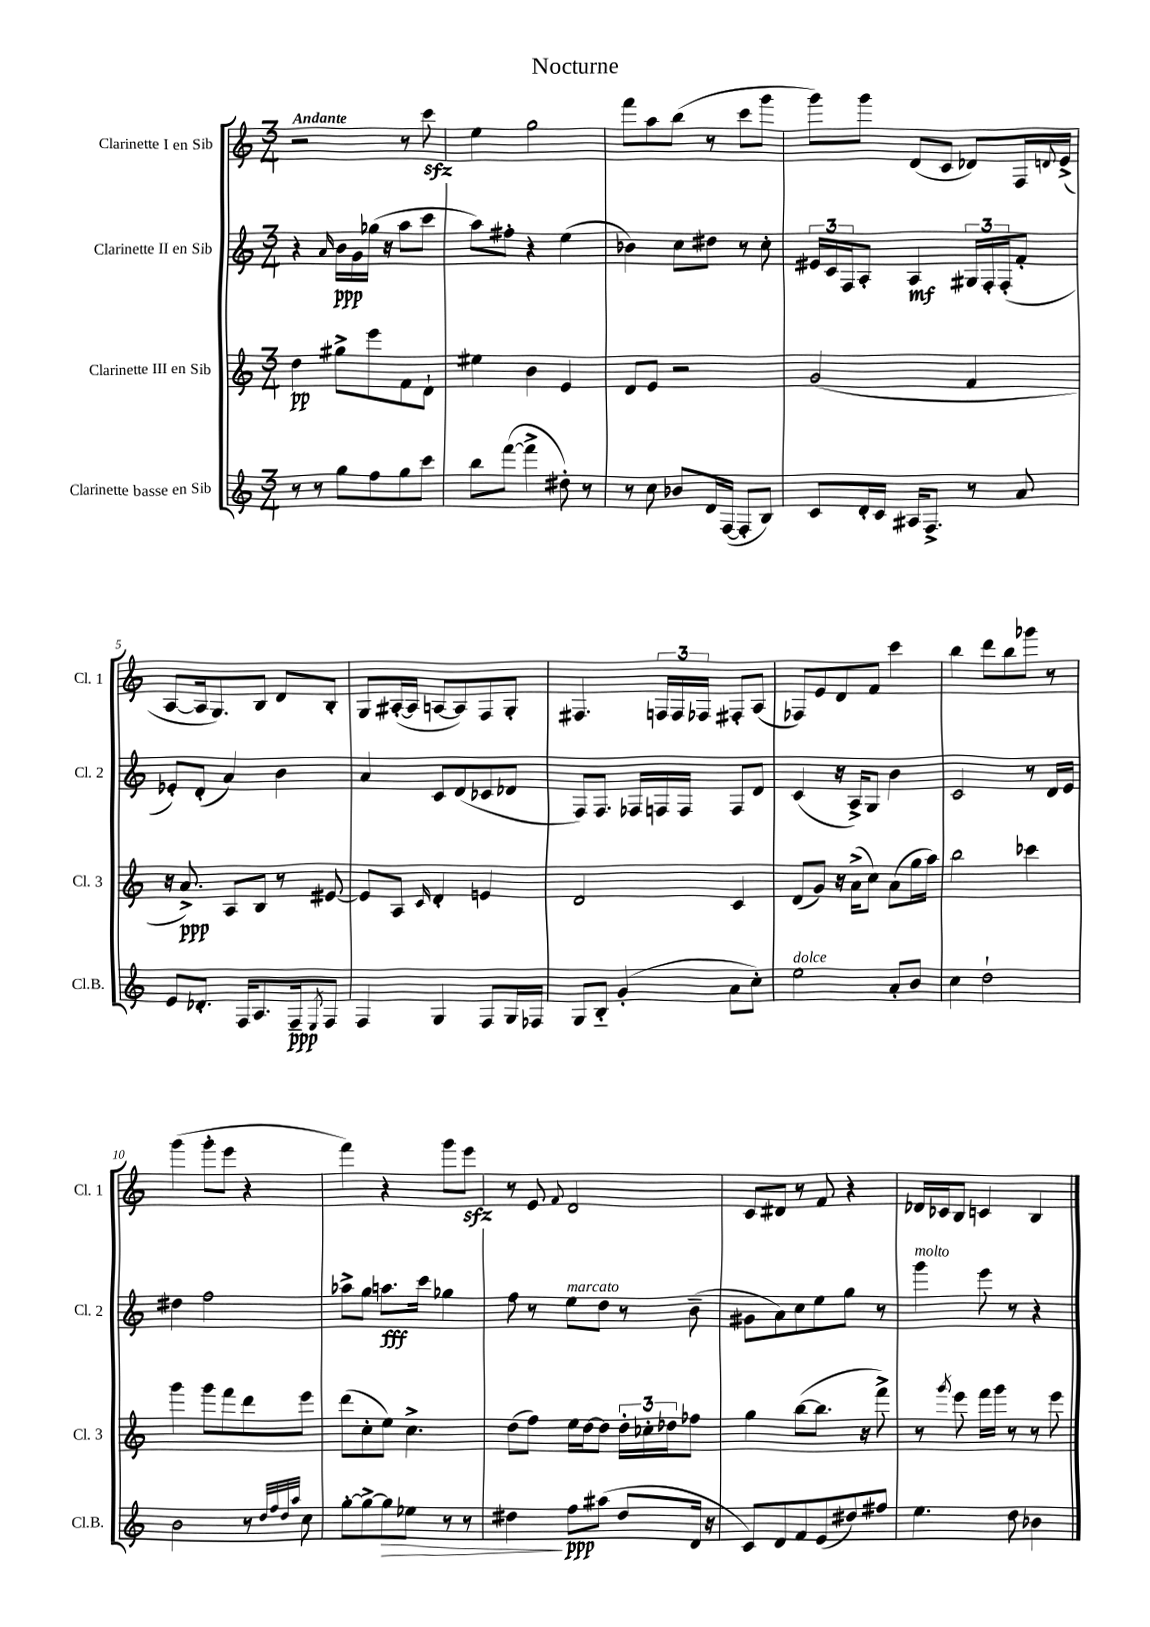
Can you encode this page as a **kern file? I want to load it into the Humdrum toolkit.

**kern	**dynam	**kern	**dynam	**kern	**dynam	**kern
*part4	*part4	*part3	*part3	*part2	*part2	*part1
*staff4	*staff4	*staff3	*staff3	*staff2	*staff2	*staff1
*I"Clarinette basse en Sib	*	*I"Clarinette III en Sib	*	*I"Clarinette II en Sib	*	*I"Clarinette I en Sib
*I'Cl.B.	*	*I'Cl. 3	*	*I'Cl. 2	*	*I'Cl. 1
*clefG2	*	*clefG2	*	*clefG2	*	*clefG2
*k[]	*	*k[]	*	*k[]	*	*k[]
*M3/4	*	*M3/4	*	*M3/4	*	*M3/4
=1	=1	=1	=1	=1	=1	=1
!	!	!	!	!	!	!LO:TX:a:B:t=Andante
8r	.	4dd\	pp	4r	.	2r
8r	.	.	.	.	.	.
.	.	.	.	16qqa/	.	.
8gg\L	.	8gg#X^\L	.	16b\LL	ppp	.
.	.	.	.	16g\	.	.
8ff\	.	8eee\	.	(16gg-X\JJ	.	.
.	.	.	.	16r	.	.
8gg\	.	8f\	.	8aa\L	.	8r
8ccc\J	.	8d`\J	.	8ccc\J	.	8ccczz\
=2	=2	=2	=2	=2	=2	=2
8bb\L	.	4ee#X\	.	8aa\L)	.	4ee\
([8fff\J	.	.	.	8ff#X'\J	.	.
4fff^\]	.	4b\	.	4r	.	2gg\
8dd#X'\)	.	4e/	.	(4ee\	.	.
8r	.	.	.	.	.	.
=3	=3	=3	=3	=3	=3	=3
8r	.	8d/L	.	4b-X\)	.	8fff\L
8cc\	.	8e/J	.	.	.	8aa\
8b-X/L	.	2r	.	8cc\L	.	(8bb\J
16d/L	.	.	.	8dd#X\J	.	8r
([16F/JJ	.	.	.	.	.	.
8F'/L]	.	.	.	8r	.	8ccc\L
8B/J)	.	.	.	8cc'\	.	8ggg\J
=4	=4	=4	=4	=4	=4	=4
8c/L	.	(2g/	.	24e#X/LL	.	8ggg\L)
.	.	.	.	24c/	.	.
.	.	.	.	24F/J	.	.
16d'/L	.	.	.	8A'/J	.	8ggg\J
16c/JJ	.	.	.	.	.	.
16A#X/KL	.	.	.	4A/	mf	(8d/L
8.F^/J	.	.	.	.	.	.
.	.	.	.	.	.	8c/J
8r	.	4f/	.	24G#X/LL	.	8d-X/L)
.	.	.	.	24F'/	.	.
.	.	.	.	(24F'/J	.	.
8a/	.	.	.	8f'/J	.	16F/L
.	.	.	.	.	.	8qqdn/
.	.	.	.	.	.	(16e^/JJ
!!LO:LB:g=z
=5	=5	=5	=5	=5	=5	=5
8e/L	.	16r	.	8e-X'/L)	.	[8A/L
.	.	8.a^/)	ppp	.	.	.
8.d-X'/J	.	.	.	(8d'/J	.	16A/k]
.	.	.	.	.	.	8.G/)
.	.	8A/L	.	4a/)	.	.
16F/KL	.	.	.	.	.	.
8.A/	.	8B/J	.	.	.	8B/J
.	.	8r	.	4b\	.	8d/L
16F~/k	ppp	.	.	.	.	.
8qE/	.	.	.	.	.	.
8F/J	.	[8e#X/	.	.	.	8B'/J
=6	=6	=6	=6	=6	=6	=6
4F/	.	8e#/L]	.	4a/	.	8G/L
.	.	8A/J	.	.	.	([16A#X'/L
.	.	.	.	.	.	16A#/JJ]
.	.	16qqc/	.	.	.	.
4G/	.	4d'/	.	8c/L	.	[8An/L
.	.	.	.	(8d/	.	8A/])
8F/L	.	4en/	.	8c-X/	.	8F/
16G/L	.	.	.	8d-X/J	.	8G'/J
16F-X/JJ	.	.	.	.	.	.
=7	=7	=7	=7	=7	=7	=7
8G/L	.	2d/	.	8F/L)	.	4.F#X/
8B/J	.	.	.	8.F/J	.	.
(4g'/	.	.	.	.	.	.
.	.	.	.	16F-X/LL	.	.
.	.	.	.	16Fn/	.	24Fn/LL
.	.	.	.	.	.	24F/
.	.	.	.	16F/JJ	.	.
.	.	.	.	.	.	24F-X/JJ
8a\L	.	4c/	.	8F/L	.	8F#X'/L
8cc'\J)	.	.	.	8d/J	.	(8A/J
=8	=8	=8	=8	=8	=8	=8
!LO:TX:a:i:t=dolce	!	!	!	!	!	!
2ee\	.	(8d/L	.	(4c/	.	8F-X/L)
.	.	8g/J)	.	.	.	8e/
.	.	16r	.	16r	.	8d/
.	.	(16a^\KL	.	16A^/KL)	.	.
.	.	8cc\J)	.	8G/J	.	8f/J
8a'/L	.	(8a\L	.	4b\	.	4ccc\
8b/J	.	16gg\L	.	.	.	.
.	.	16aa\JJ)	.	.	.	.
=9	=9	=9	=9	=9	=9	=9
4cc\	.	2bb\	.	2c/	.	4bb\
2dd`\	.	.	.	.	.	8ddd\L
.	.	.	.	.	.	8bb\
.	.	4ccc-X\	.	8r	.	8ggg-X\J
.	.	.	.	16d/LL	.	8r
.	.	.	.	16e/JJ	.	.
!!LO:LB:g=z
=10	=10	=10	=10	=10	=10	=10
2b\	.	4ggg\	.	4dd#X\	.	(4ggg\
.	.	8ggg\L	.	2ff\	.	8ggg'\L
.	.	8fff\	.	.	.	8eee\J
8r	.	8ddd\	.	.	.	4r
32qqdd/LLL	.	.	.	.	.	.
32qqff/	.	.	.	.	.	.
32qqdd/	.	.	.	.	.	.
32qqaa/JJJ	.	.	.	.	.	.
8cc\	.	8eee\J	.	.	.	.
=11	=11	=11	=11	=11	=11	=11
[8gg'\L	.	(8ddd\L	.	8aa-X^\L	.	4fff\)
8gg^\_	.	8cc'\	.	8gg\J	.	.
!	!LO:HP:b	!	!	!	!	!
8gg\]	>	8ee\J)	.	8.aan\L	fff	4r
8ee-X\J	.	4.cc^\	.	.	.	.
.	.	.	.	16ccc\Jk	.	.
8r	.	.	.	4gg-X\	.	8ggg\L
8r	.	.	.	.	.	8eeezz\J
=12	=12	=12	=12	=12	=12	=12
4dd#X\	.	(8dd\L	.	8ff\	.	8r
.	.	8ff\J)	.	8r	.	8e/
.	.	.	.	.	.	8qqf/
!	!	!	!	!LO:TX:a:i:t=marcato	!	!
8ff\L	] ppp	16ee\LL	.	8ee\L	.	2d/
.	.	[16dd\J	.	.	.	.
(8aa#X\J	.	8dd\J]	.	8dd\J	.	.
8dd#/L	.	24dd'\LL	.	8r	.	.
.	.	24cc-X'\	.	.	.	.
.	.	24dd-X\J	.	.	.	.
16d/Jk	.	8ff-X\J	.	(8b~\	.	.
16r	.	.	.	.	.	.
=13	=13	=13	=13	=13	=13	=13
8c/L)	.	4gg\	.	8g#X\L	.	8c/L
8d/	.	.	.	8a\)	.	8d#X/J
8f/	.	([8bb\L	.	8cc\	.	8r
(8e/	.	8.bb\J]	.	8ee\	.	8f/
8dd#X/)	.	.	.	8gg\J	.	4r
.	.	16r	.	.	.	.
8ff#X/J	.	8fff^\)	.	8r	.	.
=14	=14	=14	=14	=14	=14	=14
!	!	!	!	!LO:TX:a:i:t=molto	!	!
4.ee\	.	8r	.	4ggg\	.	16d-X/LL
.	.	.	.	.	.	16c-X/J
.	.	8qggg/	.	.	.	.
.	.	8eee\	.	.	.	8B/J
.	.	16fff\LL	.	8eee\	.	4cn/
.	.	16ggg\JJ	.	.	.	.
8dd\	.	8r	.	8r	.	.
4b-X\	.	8r	.	4r	.	4B/
.	.	8eee\	.	.	.	.
==	==	==	==	==	==	==
*-	*-	*-	*-	*-	*-	*-
